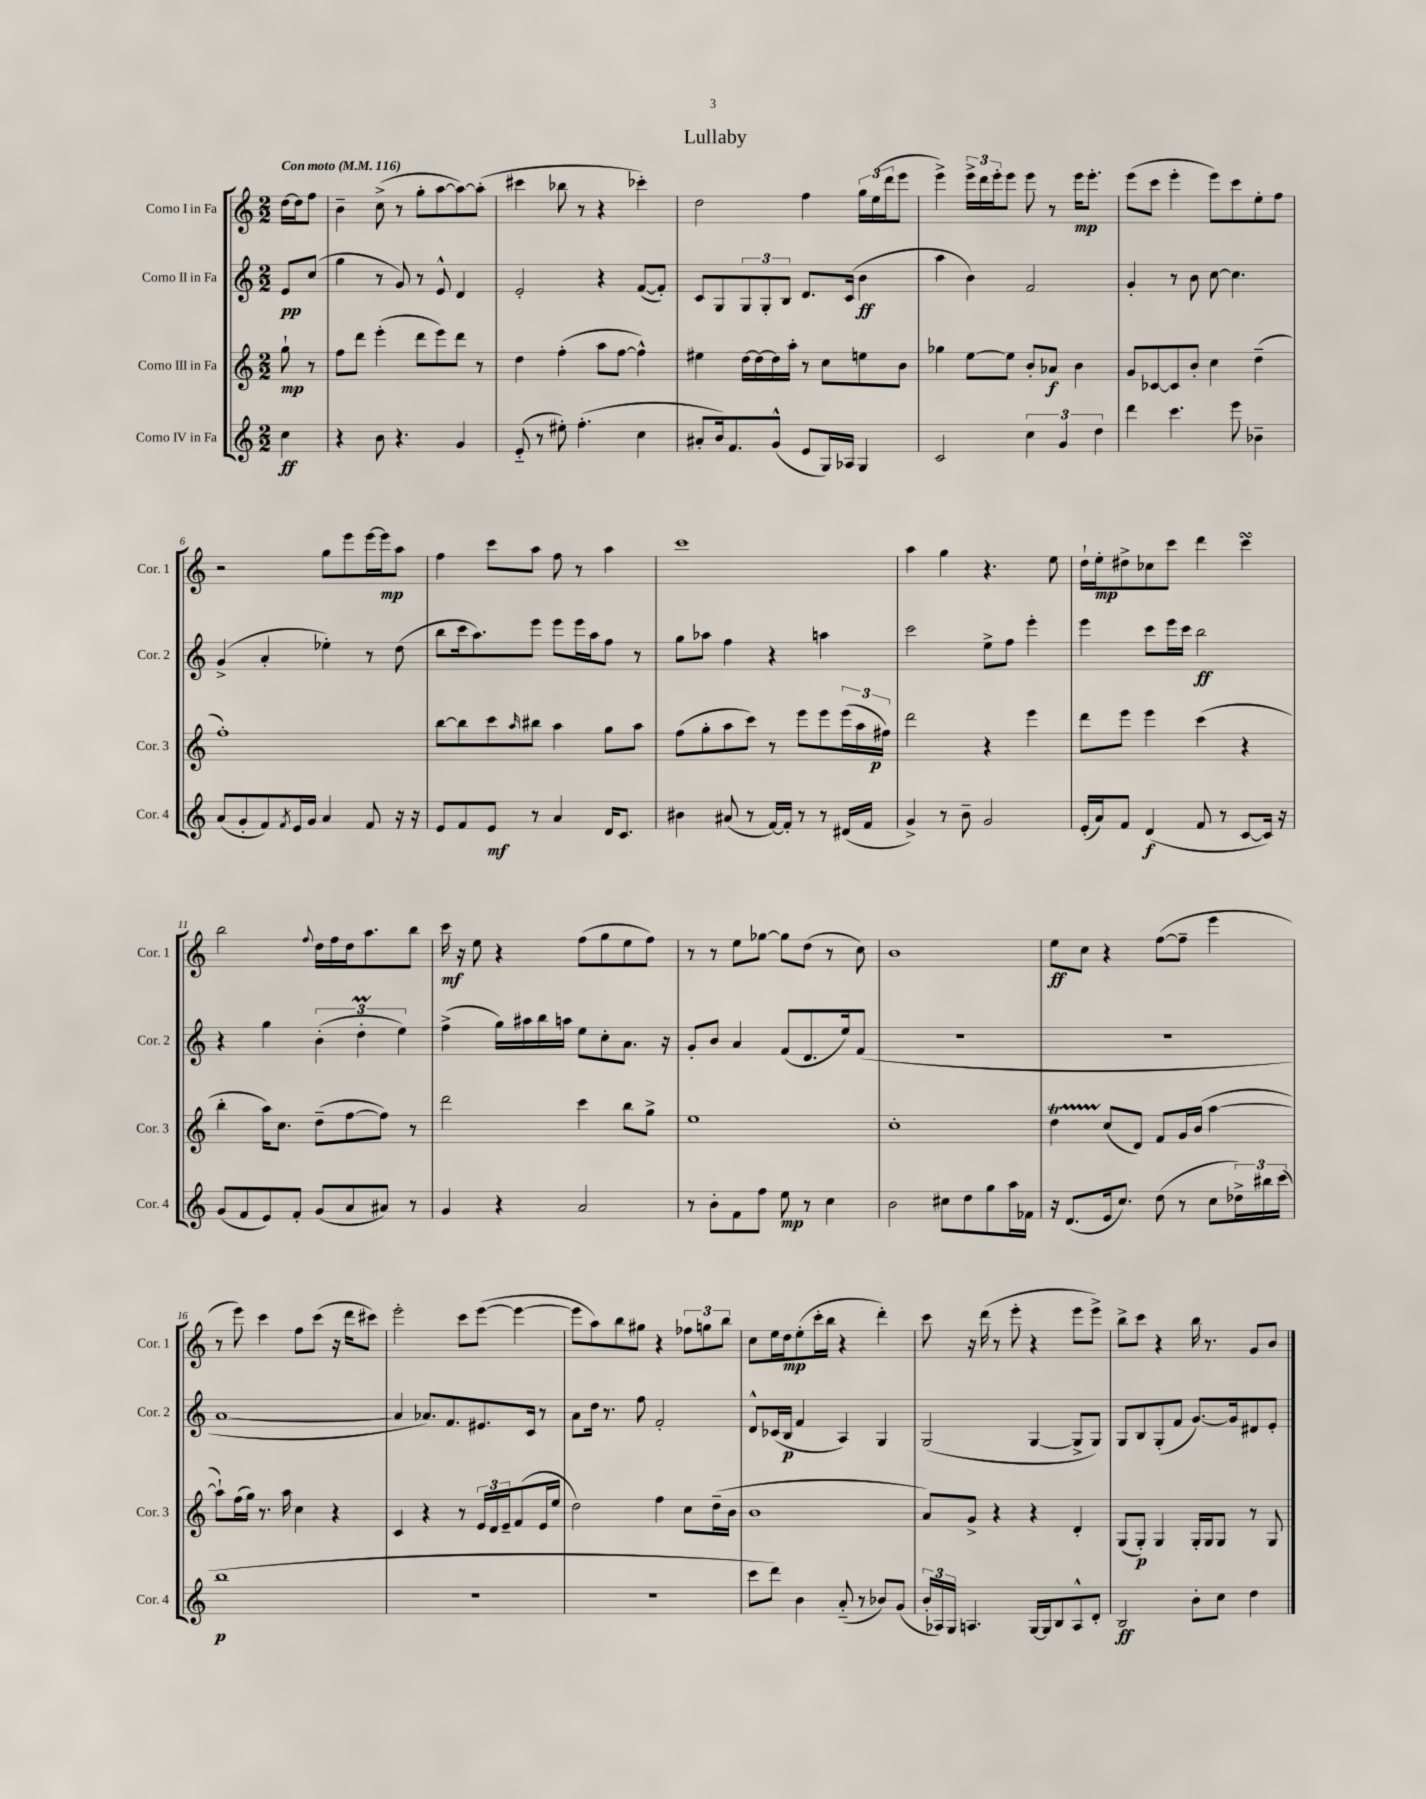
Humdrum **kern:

**kern	**kern	**kern	**kern
*staff4	*staff3	*staff2	*staff1
*clefG2	*clefG2	*clefG2	*clefG2
*k[]	*k[]	*k[]	*k[]
*M2/2	*M2/2	*M2/2	*M2/2
*MM116	*MM116	*MM116	*MM116
4cc	8gg`	8e	[16dd
.	.	.	16dd]
.	8r	(8cc	8ff
=	=	=	=
4r	8ff	4gg	4b~
.	8ddd	.	.
8b	(4eee'	8r	(8cc^
4.r	.	8g)	8r
.	8ddd	8r	8gg'
.	8eee)	8e^^	[8aa
4g	8ddd	4d	8aa_)
.	8r	.	(8aa']
=	=	=	=
(8e'~	4dd	2e'	4ccc#
8r	.	.	.
8ee#')	(4ff'	.	8bb-
(4.ff'	.	.	8r
.	8aa	4r	4r
.	[8ff	.	.
4cc	4ff^^])	([8f	4ccc-')
.	.	8f'])	.
=	=	=	=
8a#'	4ee#	8c	2dd
16b)	.	8G	.
8.f	.	.	.
.	[16dd	12G	.
.	16dd_	.	.
.	.	12G'	.
(8g^^	16dd]	.	.
.	.	12B	.
.	16aa'	.	.
8e	8r	8.d	4ff
16G)	8cc	.	.
16A-	.	(16c	.
4G	8ee	4b	24gg
.	.	.	(24ee
.	.	.	24ddd
.	8b	.	8eee
=	=	=	=
2c	4gg-	4aa	4eee^)
.	[8ee	4b)	24eee^
.	.	.	24ddd
.	.	.	24eee'
.	8ee]	.	8eee
6cc	8b'	2f	8eee
.	8a-	.	8r
6g	.	.	.
.	4b	.	16eee
.	.	.	8.eee'
6dd	.	.	.
=	=	=	=
4ddd	8g	4g'	(8eee
.	[8c-	.	8ccc
4.ccc	8c-]	8r	4eee'
.	8b'	8b	.
.	4cc	[8cc	8eee)
8eee	.	4.cc]	8ccc
4b-~	(4dd~	.	8ee'
.	.	.	8ff
=	=	=	=
(8a	1ff')	(4g^	2r
8g'	.	.	.
8f)	.	4a'	.
8qf	.	.	.
16e	.	.	.
16g	.	.	.
4a	.	4ee-')	8gg
.	.	.	8eee
8f	.	8r	[16eee
.	.	.	16eee]
16r	.	(8dd	8aa
16r	.	.	.
=	=	=	=
8e	[8bb	8bb	4ff
8f	8bb]	16ccc	.
.	.	8.aa)	.
8e	8ccc	.	8ccc
.	16qqaa	.	.
8r	8bb#	8eee	8aa
4a	4aa	8eee	8ff
.	.	16eee	8r
.	.	16aa	.
16d	8gg	8ff	4aa
8.c	.	.	.
.	8aa	8r	.
=	=	=	=
4b#	(8ff	8gg	1ccc
.	8gg'	8aa-	.
(8a#	8aa	4ff	.
8r	8ccc)	.	.
[16f)	8r	4r	.
16f']	.	.	.
8r	8eee	.	.
8r	8eee	4aa	.
(16d#	(24eee	.	.
.	24aa	.	.
16f	.	.	.
.	24ff#)	.	.
=	=	=	=
4g^)	2ddd	2ccc	4aa
8r	.	.	4gg
8b~	.	.	.
2g	4r	8ee^	4.r
.	.	8ff	.
.	4eee	4eee'	.
.	.	.	8ee
=	=	=	=
(16e'	8ddd	4eee	16dd`
16a)	.	.	16ee'
8f	8eee	.	8dd#^
(4d	4eee	8ccc	8cc-
.	.	16eee	8ccc
.	.	16ccc	.
8f	(4ccc	2bb	4ddd
8r	.	.	.
[8c	4r	.	4ccc
16c])	.	.	.
16r	.	.	.
=	=	=	=
(8g	4bb'	4r	2bb
8f	.	.	.
8e)	16aa)	4gg	.
.	8.cc	.	.
8f'	.	.	.
.	.	.	8qqff
(8g	(8dd~	(6b'	16dd
.	.	.	16ff
8a	[8ff	.	16dd
.	.	6dd'	.
.	.	.	8.aa
8a#)	8ff])	.	.
.	.	6ee)	.
8r	8r	.	8bb
=	=	=	=
4g	2ddd	(4ff^	16ccc
.	.	.	16r
.	.	.	8ee
4r	.	16gg)	4r
.	.	16aa#	.
.	.	16bb	.
.	.	16aa	.
2a	4ccc	8ee	(8ff
.	.	8cc'	8gg
.	8bb	8.a	8ee
.	8gg^	.	8ff)
.	.	16r	.
=	=	=	=
8r	1ee	8g'	8r
8b'	.	8b	8r
8f	.	4a	8ee
8ff	.	.	[8gg-
8ee	.	(8f	8gg-]
8r	.	8.d	(8dd
4cc	.	.	8r
.	.	16ee)	.
.	.	(8f	8cc)
=	=	=	=
2b	1cc'	1r	1b
8cc#	.	.	.
8dd	.	.	.
8gg	.	.	.
16aa	.	.	.
16f-	.	.	.
=	=	=	=
16r	4dd	1r	8ee
(8.d	.	.	.
.	.	.	8cc
16e	(8cc	.	4r
8.cc)	.	.	.
.	8d)	.	.
(8dd	8f	.	([8ff
8r	16g	.	8ff~]
.	(16b	.	.
8cc	[4aa	.	4eee
24dd-^)	.	.	.
24bb#	.	.	.
(24ccc	.	.	.
=	=	=	=
1bb	8aa`])	[1a	8r
.	(16ff	.	8eee)
.	16gg)	.	.
.	8.r	.	4ccc
.	16aa	.	.
.	4cc	.	8ff
.	.	.	(8ccc
.	4r	.	16r
.	.	.	16ddd
.	.	.	8ccc#)
=	=	=	=
1r	4c	4a]	2eee'
.	4r	8.a-)	.
.	.	8.f	.
.	8r	.	8ccc
.	24e	8.e#	([8eee
.	24d	.	.
.	24e~	.	.
.	(8f	.	4eee_
.	.	16c	.
.	16e	8r	.
.	16ee	.	.
=	=	=	=
1r	2dd)	8a	8eee]
.	.	16dd	8aa)
.	.	8.r	.
.	.	.	8bb
.	.	8ff	8gg#
.	4ff	2f'	4r
.	8cc	.	12ff-
.	.	.	12gg
.	(16dd~	.	.
.	.	.	12bb
.	16b	.	.
=	=	=	=
8ccc	1b	8d^^	8cc
8ddd)	.	(16c-	16ee
.	.	16B	16dd
4b	.	4f	(8ee'
.	.	.	16ccc'
.	.	.	16bb
(8a'~	.	4A)	4r
8r	.	.	.
8b-)	.	4G	4ddd')
(8g	.	.	.
=	=	=	=
24b'	8a)	(2G	8ccc
24A-)	.	.	.
24G	.	.	.
4.A	8g^	.	16r
.	.	.	(16ddd
.	4r	.	8r
.	.	.	8eee'
[16G	4r	[4G	4r
16G]	.	.	.
8B	.	.	.
8A^^	4d'	8G^]	8eee
8d'	.	8G)	8eee^)
=	=	=	=
2B	(8G	8G	8bb^
.	8G')	8B	8ccc
.	4G	(8G'	4r
.	.	8f	.
8b'	16G'	[8.g)	16bb
.	16G	.	8.r
8cc	8G	.	.
.	.	16g]	.
4dd	8r	8d#	8g
.	8G	8e'	8b
==	==	==	==
*-	*-	*-	*-
